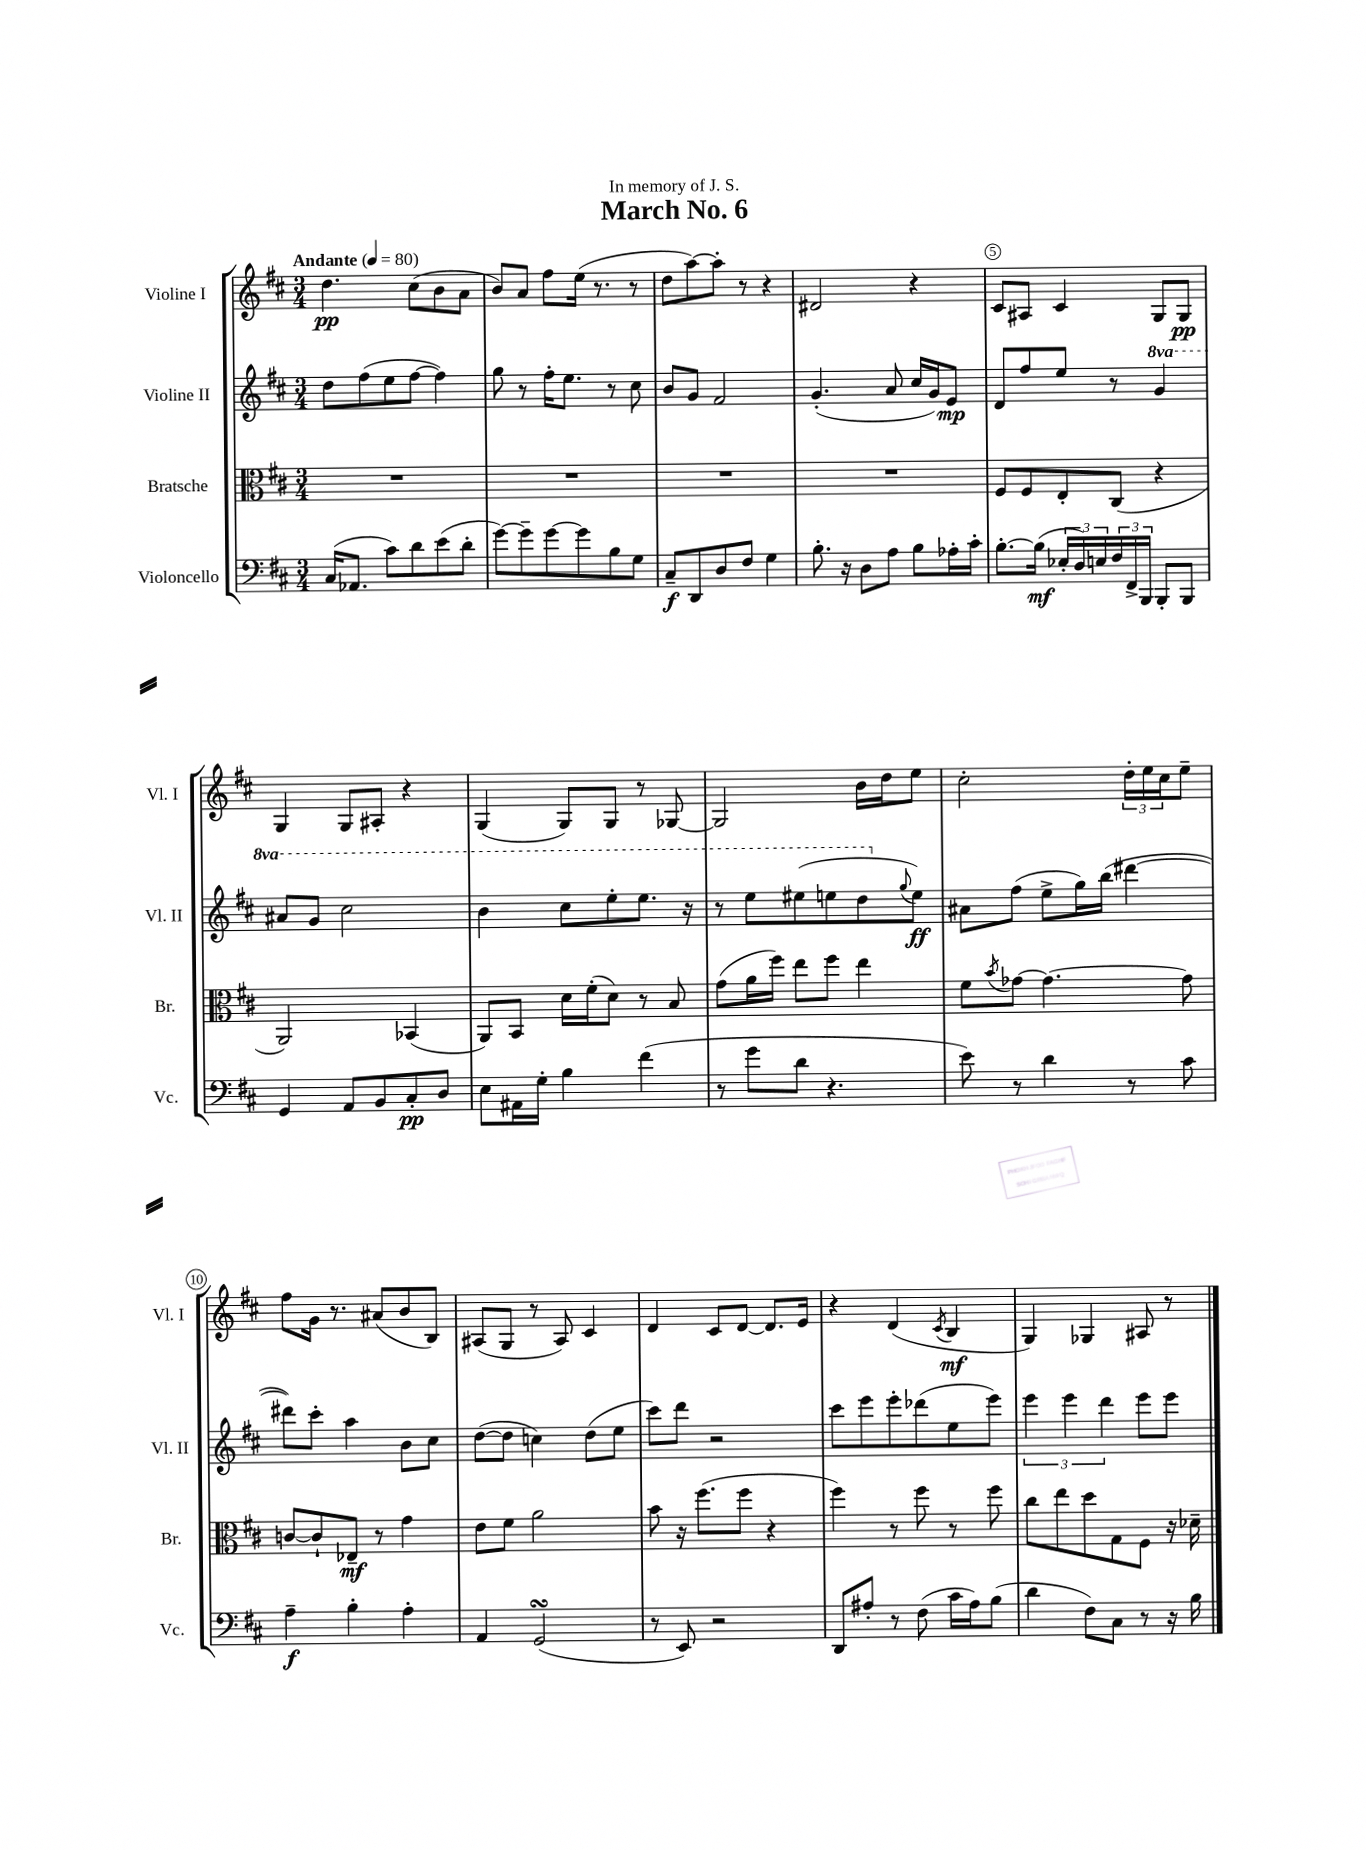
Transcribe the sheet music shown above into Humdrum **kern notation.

**kern	**kern	**kern	**kern
*staff4	*staff3	*staff2	*staff1
*clefF4	*clefC3	*clefG2	*clefG2
*k[f#c#]	*k[f#c#]	*k[f#c#]	*k[f#c#]
*M3/4	*M3/4	*M3/4	*M3/4
*MM80	*MM80	*MM80	*MM80
(16C#/LK	2.r	8dd\L	4.dd\
8.AA-/J	.	.	.
.	.	(8ff#\	.
8c#\L)	.	8ee\	.
8d\	.	[8ff#\J	(8cc#\L
(8e\	.	4ff#\])	8b\
8d'\J	.	.	8a\J
=	=	=	=
[8g\L)	2.r	8gg\	8b/L)
8g~\]	.	8r	8a/J
[8g\	.	16ff#'\LK	8ff#\L
.	.	8.ee\J	.
8g\]	.	.	(16ee\Jk
.	.	.	8.r
8B\	.	8r	.
8G\J	.	8cc#\	8r
=	=	=	=
8C#~/L	2.r	8b/L	8dd\L
8DD/	.	8g/J	[8aa\)
8D/	.	2f#/	8aa'\]J
8F#/J	.	.	8r
4G\	.	.	4r
=	=	=	=
8.B'\	2.r	(4.g'/	2d#/
16r	.	.	.
8D\L	.	.	.
8A\J	.	8a/	.
8B\L	.	16cc#/LL	4r
.	.	16g/J)	.
16A-'\L	.	8e/J	.
16c#'\JJ	.	.	.
=	=	=	=
[8.B'\L	8F#/L	8d/L	8c#/L
.	8F#/	8ff#/	8A#/J
(16B\]Jk	.	.	.
24E-'/LL	8E'/	8ee/J	4c#/
24D/)	.	.	.
24E/	.	.	.
24F#/	(8C#/J	8r	.
24FF#^/	.	.	.
24BBB/JJ	.	.	.
8BBB'/L	4r	4gg/	8G/L
8BBB/J	.	.	8G/J
=	=	=	=
4GG/	2AA/)	8aa#/L	4G/
.	.	8gg/J	.
8AA/L	.	2ccc#\	8G/L
8BB/	.	.	8A#'/J
8C#'/	(4BB-/	.	4r
8D/J	.	.	.
=	=	=	=
8E\L	8AA/L)	4bb\	(4G/
16AA#\L	8BB/J	.	.
16G'\JJ	.	.	.
4B\	16d\LL	8ccc#\L	8G/L)
.	(16f#'\J	.	.
.	8d\J)	8eee'\	8G/J
(4f#\	8r	8.eee\J	8r
.	8B/	.	[8G-/
.	.	16r	.
=	=	=	=
8r	(8g\L	8r	2G-/]
8g\L	16a\L	8eee\L	.
.	16ff#\JJ)	.	.
8d\J	8ee\L	(8eee#\	.
4.r	8ff#\J	8eee\	.
.	4ee\	8ddd\	16b\LL
.	.	.	16dd\J
.	.	8qqgg/	.
.	.	8ee\J)	8ee\J
=	=	=	=
8e\)	8f#\L	8a#\L	2cc#'\
.	8qb/	.	.
8r	[8g-\J	(8ff#\J	.
4d\	4.g-\_	8ee^\L	.
.	.	16gg\L)	.
.	.	(16bb\JJ	.
8r	.	[4ddd#\	24dd'\LL
.	.	.	24ee\
.	.	.	24cc#\J
8c#\	8g-\]	.	8ee~\J
=	=	=	=
4A~\	[8c/L	8ddd#\]L)	8ff#\L
.	8c`/]	8ccc#'\J	16g\Jk
.	.	.	8.r
4B'\	8E-~/J	4aa\	.
.	8r	.	(8a#/L
4A'\	4g\	8b\L	8b/
.	.	8cc#\J	8B/J)
=	=	=	=
4AA/	8e\L	([8dd\L	(8A#/L
.	8f#\J	8dd\]J	8G/J
(2GG/	2a\	4cc\)	8r
.	.	.	8A#/)
.	.	(8dd\L	4c#/
.	.	8ee\J	.
=	=	=	=
8r	8b\	8ccc#\L)	4d/
8EE/)	16r	8ddd\J	.
.	(8.ff#\L	.	.
2r	.	2r	8c#/L
.	8ff#\J	.	[8d/J
.	4r	.	8.d/]L
.	.	.	16e/Jk
=	=	=	=
8DD/L	4ff#\)	8ccc#\L	4r
8A#'/J	.	8eee\	.
8r	8r	8eee'\	(4d/
(8F#\	8ff#\	(8ddd-\	.
.	.	.	8qc#/
16c#\LL	8r	8ee\	4B/
16A#\J)	.	.	.
(8B\J	8ff#\	8eee\J)	.
=	=	=	=
4d\	8cc#\L	6eee\	4G/)
.	8ee\	.	.
.	.	6eee\	.
8F#\L)	8dd\	.	4G-/
.	.	6ddd\	.
8C#\J	8G\	.	.
8r	8F#\J	8eee\L	8A#/
16r	16r	8eee\J	8r
16B\	16d-~\	.	.
==	==	==	==
*-	*-	*-	*-
